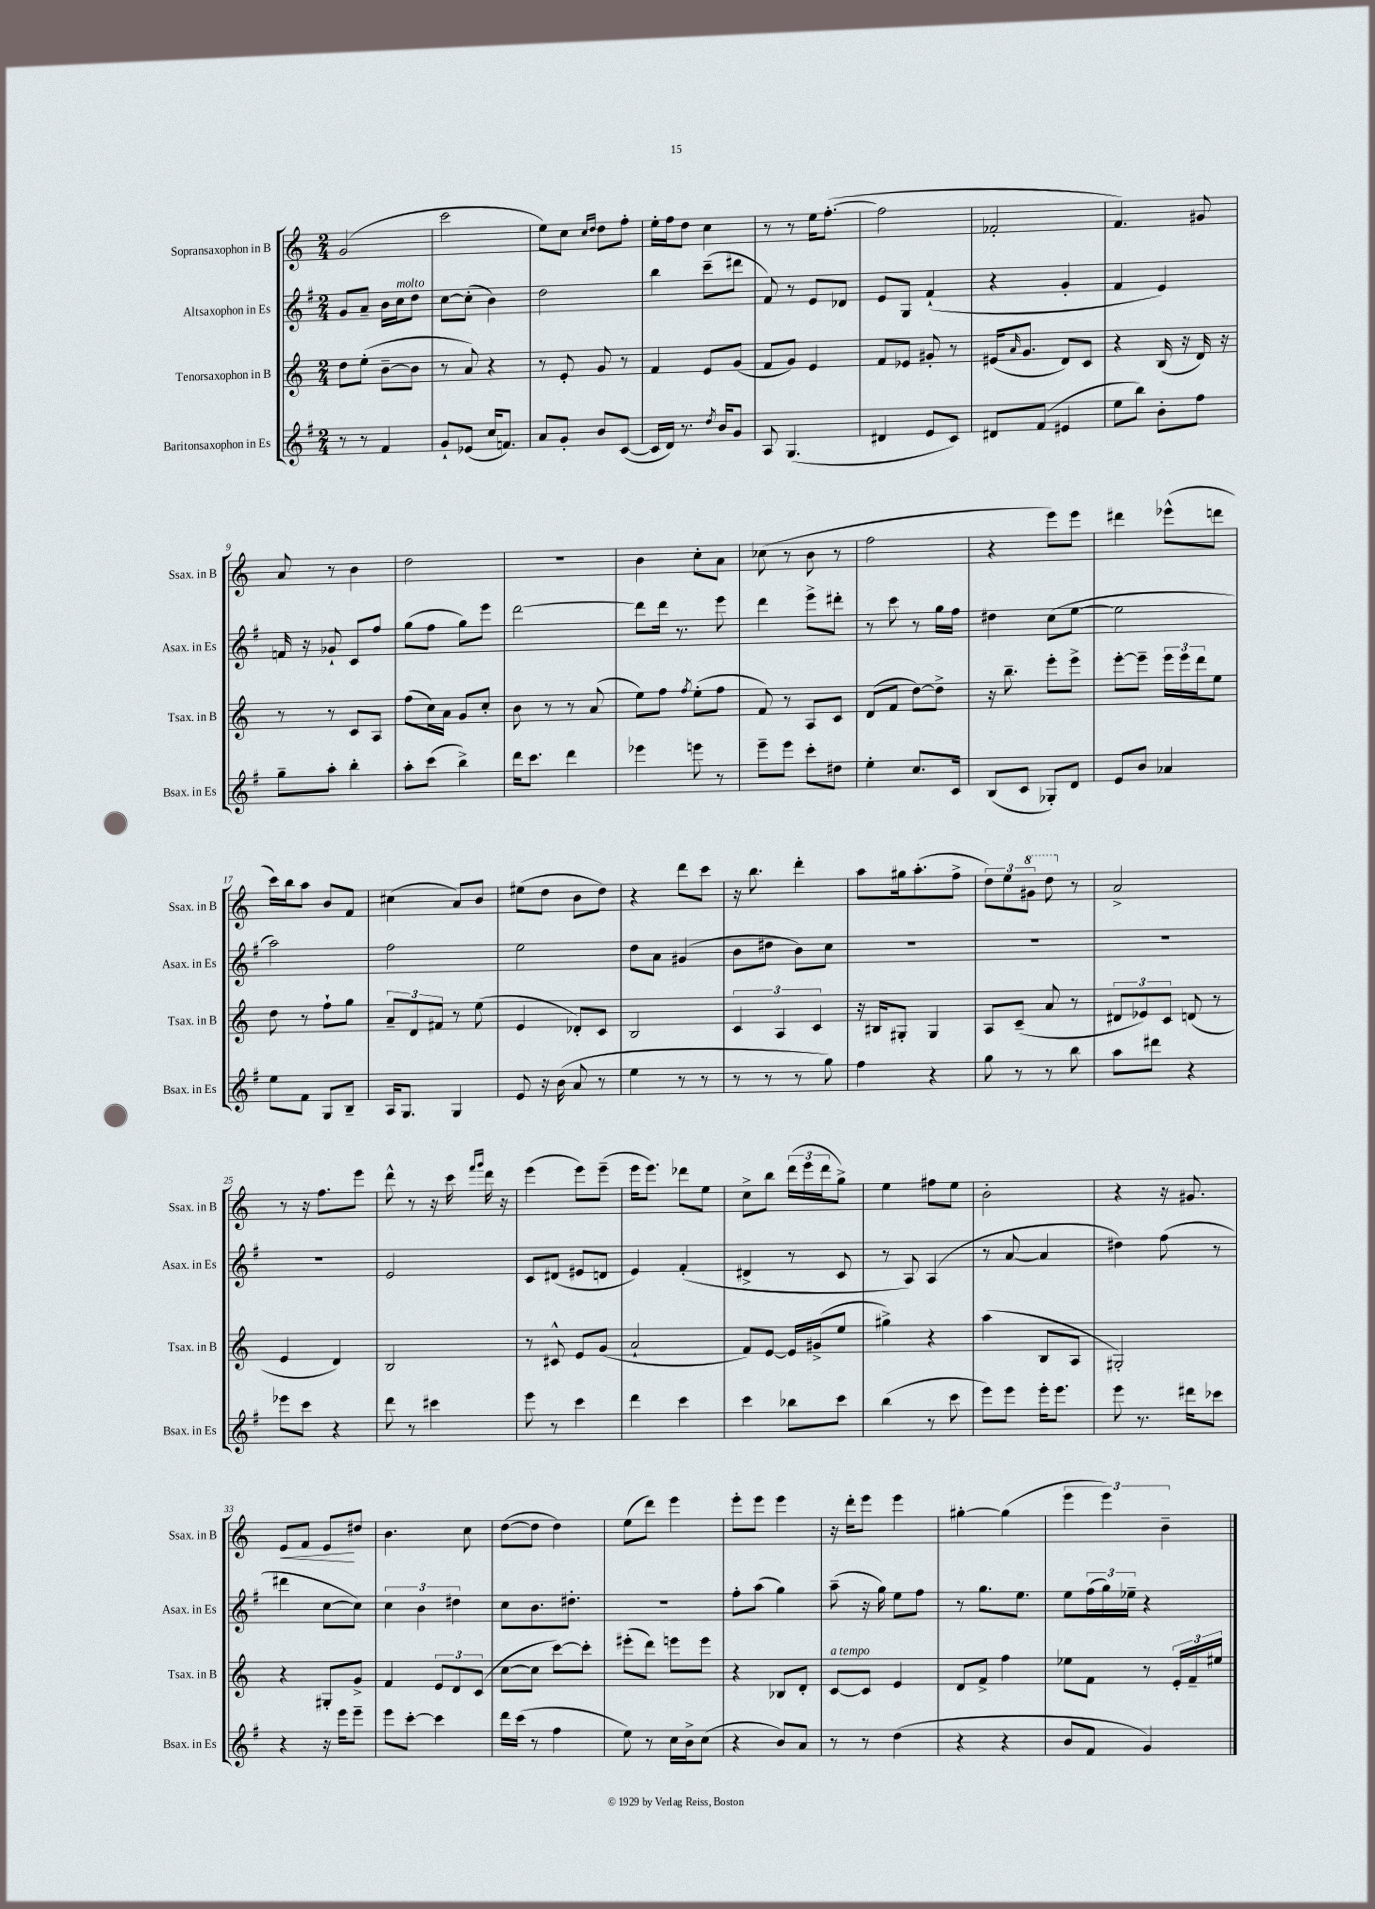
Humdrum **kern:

**kern	**kern	**kern	**kern	**dynam
*part4	*part3	*part2	*part1	*part1
*staff4	*staff3	*staff2	*staff1	*staff1
*I"Baritonsaxophon in Es	*I"Tenorsaxophon in B	*I"Altsaxophon in Es	*I"Sopransaxophon in B	*
*I'Bsax. in Es	*I'Tsax. in B	*I'Asax. in Es	*I'Ssax. in B	*
*clefG2	*clefG2	*clefG2	*clefG2	*
*k[f#]	*k[]	*k[f#]	*k[]	*
*M2/4	*M2/4	*M2/4	*M2/4	*
=1	=1	=1	=1	=1
8r	8dd\L	8g/L	(2g/	.
8r	(8ee'\J	8a~/J	.	.
4f#/	[8b~\L	16b\LL	.	.
!	!	!LO:TX:a:i:t=molto	!	!
.	.	16cc\J	.	.
.	8b\J]	8dd\J	.	.
=2	=2	=2	=2	=2
8g`/L	8r	[8cc\L	2ccc\	.
(8e-X/J	8a/)	(8cc'\J]	.	.
16cc/KL	4r	4b\)	.	.
8.fn/J)	.	.	.	.
=3	=3	=3	=3	=3
8a/L	8r	2dd\	8ee\L)	.
8g'/J	8e'/	.	8cc\J	.
.	.	.	16qqcc/LL	.
.	.	.	16qqdd/JJ	.
8b/L	8g/	.	8dd\L	.
([8c/J	8r	.	8ff'\J	.
=4	=4	=4	=4	=4
16c/LL]	4f/	4bb\	16ee'\LL	.
16d/JJ)	.	.	16ff\J	.
8.r	.	.	8dd\J	.
.	8e/L	(8ccc~\L	4cc\	.
8qdd/	.	.	.	.
16b/KL	.	.	.	.
8g/J	(8g/J	8ddd#X\J	.	.
=5	=5	=5	=5	=5
8A/	8f/L	8f#/)	8r	.
(4.G/	8g/J)	8r	8r	.
.	4e/	8e/L	16ee\KL	.
.	.	.	([8.ff'\J	.
.	.	8d-X/J	.	.
=6	=6	=6	=6	=6
4d#X/	8f/L	8e/L	2ff\]	.
.	8e-X/J	8G/J	.	.
8e/L	8g#X'/	(4f#`/	.	.
8c/J)	8r	.	.	.
=7	=7	=7	=7	=7
8d#X/L	(16e#X/KL	4r	2f-X'/	.
.	16qqa/	.	.	.
.	8.g/J	.	.	.
(8f#/J	.	.	.	.
4e#X/	8d/L)	4g'/	.	.
.	8c/J	.	.	.
=8	=8	=8	=8	=8
8ee\L	4r	4f#/	4.f/)	.
8bb\J)	.	.	.	.
8b'\L	(16B/	4e/)	.	.
.	16r	.	.	.
8ff#\J	16d/)	.	8g#X/	.
.	16r	.	.	.
!!LO:LB:g=z
=9	=9	=9	=9	=9
8gg~\L	8r	16fn/	8a/	.
.	.	16r	.	.
8aa'\J	8r	8g-X`/	8r	.
4bb'\	8c/L	8c/L	4b\	.
.	8A/J	8ff#/J	.	.
=10	=10	=10	=10	=10
8aa'\L	(8ff\L	(8gg\L	2dd\	.
(8ccc\J	16cc\L)	8ff#\J	.	.
.	16a\JJ	.	.	.
4bb^\)	8g/L	8gg\L)	.	.
.	8cc'/J	8eee\J	.	.
=11	=11	=11	=11	=11
16ddd\KL	8b\	[2ddd\	2r	.
8.ccc\J	.	.	.	.
.	8r	.	.	.
4ddd\	8r	.	.	.
.	(8a/	.	.	.
=12	=12	=12	=12	=12
4eee-X\	8ee\L)	8ddd\L]	4b\	.
.	8ff\J	16ddd\Jk	.	.
.	.	8.r	.	.
.	8qff/	.	.	.
8eeen\	(8ee'\L	.	8cc'\L	.
8r	8ff\J	8eee\	8a\J	.
=13	=13	=13	=13	=13
8eee~\L	8f/)	4ddd\	(8cc-X\	.
8eee\J	8r	.	8r	.
8ccc'\L	8A/L	8eee^\L	8b\	.
8dd#X\J	8c/J	8ddd#X'\J	8r	.
=14	=14	=14	=14	=14
4ee'\	(8d/L	8r	2ff\	.
.	8f/J	8ccc\	.	.
8.cc/L	[8dd\L)	8r	.	.
.	8dd^\J]	16gg\LL	.	.
16c/Jk	.	16ff#\JJ	.	.
=15	=15	=15	=15	=15
(8B/L	16r	4dd#X\	4r	.
.	8.bb~\	.	.	.
8c/J	.	.	.	.
8G-X'/L)	8eee'\L	(8cc\L	8eee\L)	.
8d/J	8eee^\J	[8ee\J	8eee\J	.
=16	=16	=16	=16	=16
8e/L	[8eee'\L	2ee\]	4ddd#X\	.
8b/J	8eee~\J]	.	.	.
4a-X/	24eee\LL	.	(8eee-X^^\L	.
.	24eee\	.	.	.
.	24ddd\J	.	.	.
.	8ee\J	.	8dddn\J	.
!!LO:LB:g=z
=17	=17	=17	=17	=17
8ee\L	8dd\	2aa\)	16ccc\LL)	.
.	.	.	16bb\J	.
8f#\J	8r	.	8aa\J	.
8G/L	8ff`\L	.	8b/L	.
8B~/J	8gg\J	.	8f/J	.
=18	=18	=18	=18	=18
16A/KL	12a~/L	2ff#\	(4cc#X\	.
8.G/J	.	.	.	.
.	12d/	.	.	.
.	12f#X/J	.	.	.
4G/	8r	.	8a/L)	.
.	(8ee\	.	8b/J	.
=19	=19	=19	=19	=19
8e/	4e/	2ee\	(8ee#X\L	.
16r	.	.	8dd\J	.
(16b\	.	.	.	.
8a/	8d-X'/L)	.	8b\L	.
8r	8c/J	.	8dd\J)	.
=20	=20	=20	=20	=20
4ee\	2B/	8dd\L	4r	.
.	.	8a\J	.	.
8r	.	(4g#X/	8ddd\L	.
8r	.	.	8ccc\J	.
=21	=21	=21	=21	=21
8r	6c/	8b\L	16r	.
.	.	.	8.bb\	.
8r	.	8dd#X\J	.	.
.	6A/	.	.	.
8r	.	8b\L)	4ddd'\	.
.	6c/	.	.	.
8gg\)	.	8cc\J	.	.
=22	=22	=22	=22	=22
4ff#\	16r	2r	8aa\L	.
.	16B#X/KL	.	.	.
.	8G#X'/J	.	16gg#X\k	.
.	.	.	(8.aa'\	.
4r	4G#/	.	.	.
.	.	.	8ff^\J	.
=23	=23	=23	=23	=23
8gg\	8A/L	2r	12dd\L)	.
.	.	.	12ee\	.
8r	(8c~/J	.	.	.
*	*	*	*8va	*
.	.	.	12gg#X\J	.
8r	8a/	.	8ddd\	.
*	*	*	*X8va	*
8bb\	8r	.	8r	.
=24	=24	=24	=24	=24
8aa\L	12d#X/L	2r	2a^/	.
.	12e-X/)	.	.	.
8ddd#X\J	.	.	.	.
.	12c/J	.	.	.
4r	(8dn/	.	.	.
.	8r	.	.	.
!!LO:LB:g=z
=25	=25	=25	=25	=25
8eee-X\L	4e/	2r	8r	.
8ccc\J	.	.	16r	.
.	.	.	8.ff\L	.
4r	4d/)	.	.	.
.	.	.	8eee\J	.
=26	=26	=26	=26	=26
8ddd\	2B/	2e/	8ddd^^\	.
8r	.	.	8r	.
4ccc#X\	.	.	16r	.
.	.	.	16ccc\	.
.	.	.	16qqfff/LL	.
.	.	.	16qqggg/JJ	.
.	.	.	16ddd\	.
.	.	.	16r	.
=27	=27	=27	=27	=27
8eee\	8r	8c/L	(4eee\	.
8r	8c#X^^/	(8d#X/J	.	.
4ccc\	8e/L	8e#X/L	8eee\L)	.
.	(8g/J	8dn/J	(8eee~\J	.
=28	=28	=28	=28	=28
4ddd\	2a`/	4e/)	16eee\KL	.
.	.	.	8.eee\J)	.
4ccc\	.	(4f#'/	8ddd-X\L	.
.	.	.	8ee\J	.
=29	=29	=29	=29	=29
4ccc\	8f/L)	4d#X^/	8cc^\L	.
.	[8e/J	.	8bb\J	.
8bb-X\L	16e/LL]	8r	(24ddd\LL	.
.	.	.	24eee\	.
.	(16g#X^/J	.	.	.
.	.	.	24ddd\J	.
8ccc\J	8ee/J	8c/	8gg^\J)	.
=30	=30	=30	=30	=30
(4bb\	4gg#X^\)	8r	4ee\	.
.	.	8A/)	.	.
8r	4r	(4A/	8ff#X\L	.
8ccc\	.	.	8ee\J	.
=31	=31	=31	=31	=31
8eee\L)	(4aa\	8r	2b'\	.
8eee\J	.	[8a/	.	.
16eee'\KL	8B/L	4a/]	.	.
8.eee\J	.	.	.	.
.	8A/J	.	.	.
=32	=32	=32	=32	=32
8eee\	2G#X'/)	4dd#X\)	4r	.
8.r	.	.	.	.
.	.	(8ff#\	16r	.
16ddd#X\KL	.	.	8.g#X/	.
8ccc-X\J	.	8r	.	.
!!LO:LB:g=z
=33	=33	=33	=33	=33
!	!	!	!	!LO:HP:b
4r	4r	4ddd#X\	8e/L	<
.	.	.	8f/J	.
16r	8G#X'/L	[8cc\L	8e/L	.
16eee\KL	.	.	.	.
8eee~\J	8g^/J	8cc\J])	8dd#X/J	[
=34	=34	=34	=34	=34
8eee\L	4f/	6cc\	4.b\	.
[8ccc'\J	.	.	.	.
.	.	6b\	.	.
4ccc\]	12e/L	.	.	.
.	12d/	6dd#X\	.	.
.	.	.	8cc\	.
.	(12c/J	.	.	.
=35	=35	=35	=35	=35
16ddd\LL	[8cc\L	8cc\L	([8dd\L	.
(16ccc\JJ	.	.	.	.
8r	8cc\J]	8.b\	8dd\J]	.
4ff#\	[8ccc\L)	.	4dd\)	.
.	.	8.dd#X'\J	.	.
.	8ccc'\J]	.	.	.
=36	=36	=36	=36	=36
8ee\)	(8eee#X'\L	2r	(8ee\L	.
8r	8ddd\J)	.	8ddd\J)	.
16cc\LL	8eeen\L	.	4eee\	.
16b^\J	.	.	.	.
(8cc\J	8eee\J	.	.	.
=37	=37	=37	=37	=37
4r	4r	8ff#'\L	8eee'\L	.
.	.	(8aa\J	8eee\J	.
8b/L)	8B-X/L	4gg\)	4eee\	.
8a/J	8d'/J	.	.	.
=38	=38	=38	=38	=38
!	!LO:TX:a:i:t=a tempo	!	!	!
8r	[8c/L	(8aa~\	16r	.
.	.	.	16ddd'\KL	.
8r	8c/J]	16r	8eee\J	.
.	.	16gg\)	.	.
(4dd\	4e/	8ee\L	4eee\	.
.	.	8ff#\J	.	.
=39	=39	=39	=39	=39
4r	8d/L	8r	[4gg#X'\	.
.	8f^/J	8.gg\L	.	.
4r	4ff\	.	(4gg#\]	.
.	.	8.ee\J	.	.
=40	=40	=40	=40	=40
8b/L	8ee-X\L	8ee\L	6eee\	.
8f#/J	8f\J	(24ff#\L	.	.
.	.	24gg\)	6eee\)	.
.	.	24ee-X~\JJ	.	.
4g/)	8r	4r	.	.
.	.	.	6b~\	.
.	24e'/LL	.	.	.
.	24f~/	.	.	.
.	24ee#X/JJ	.	.	.
==	==	==	==	==
*-	*-	*-	*-	*-
